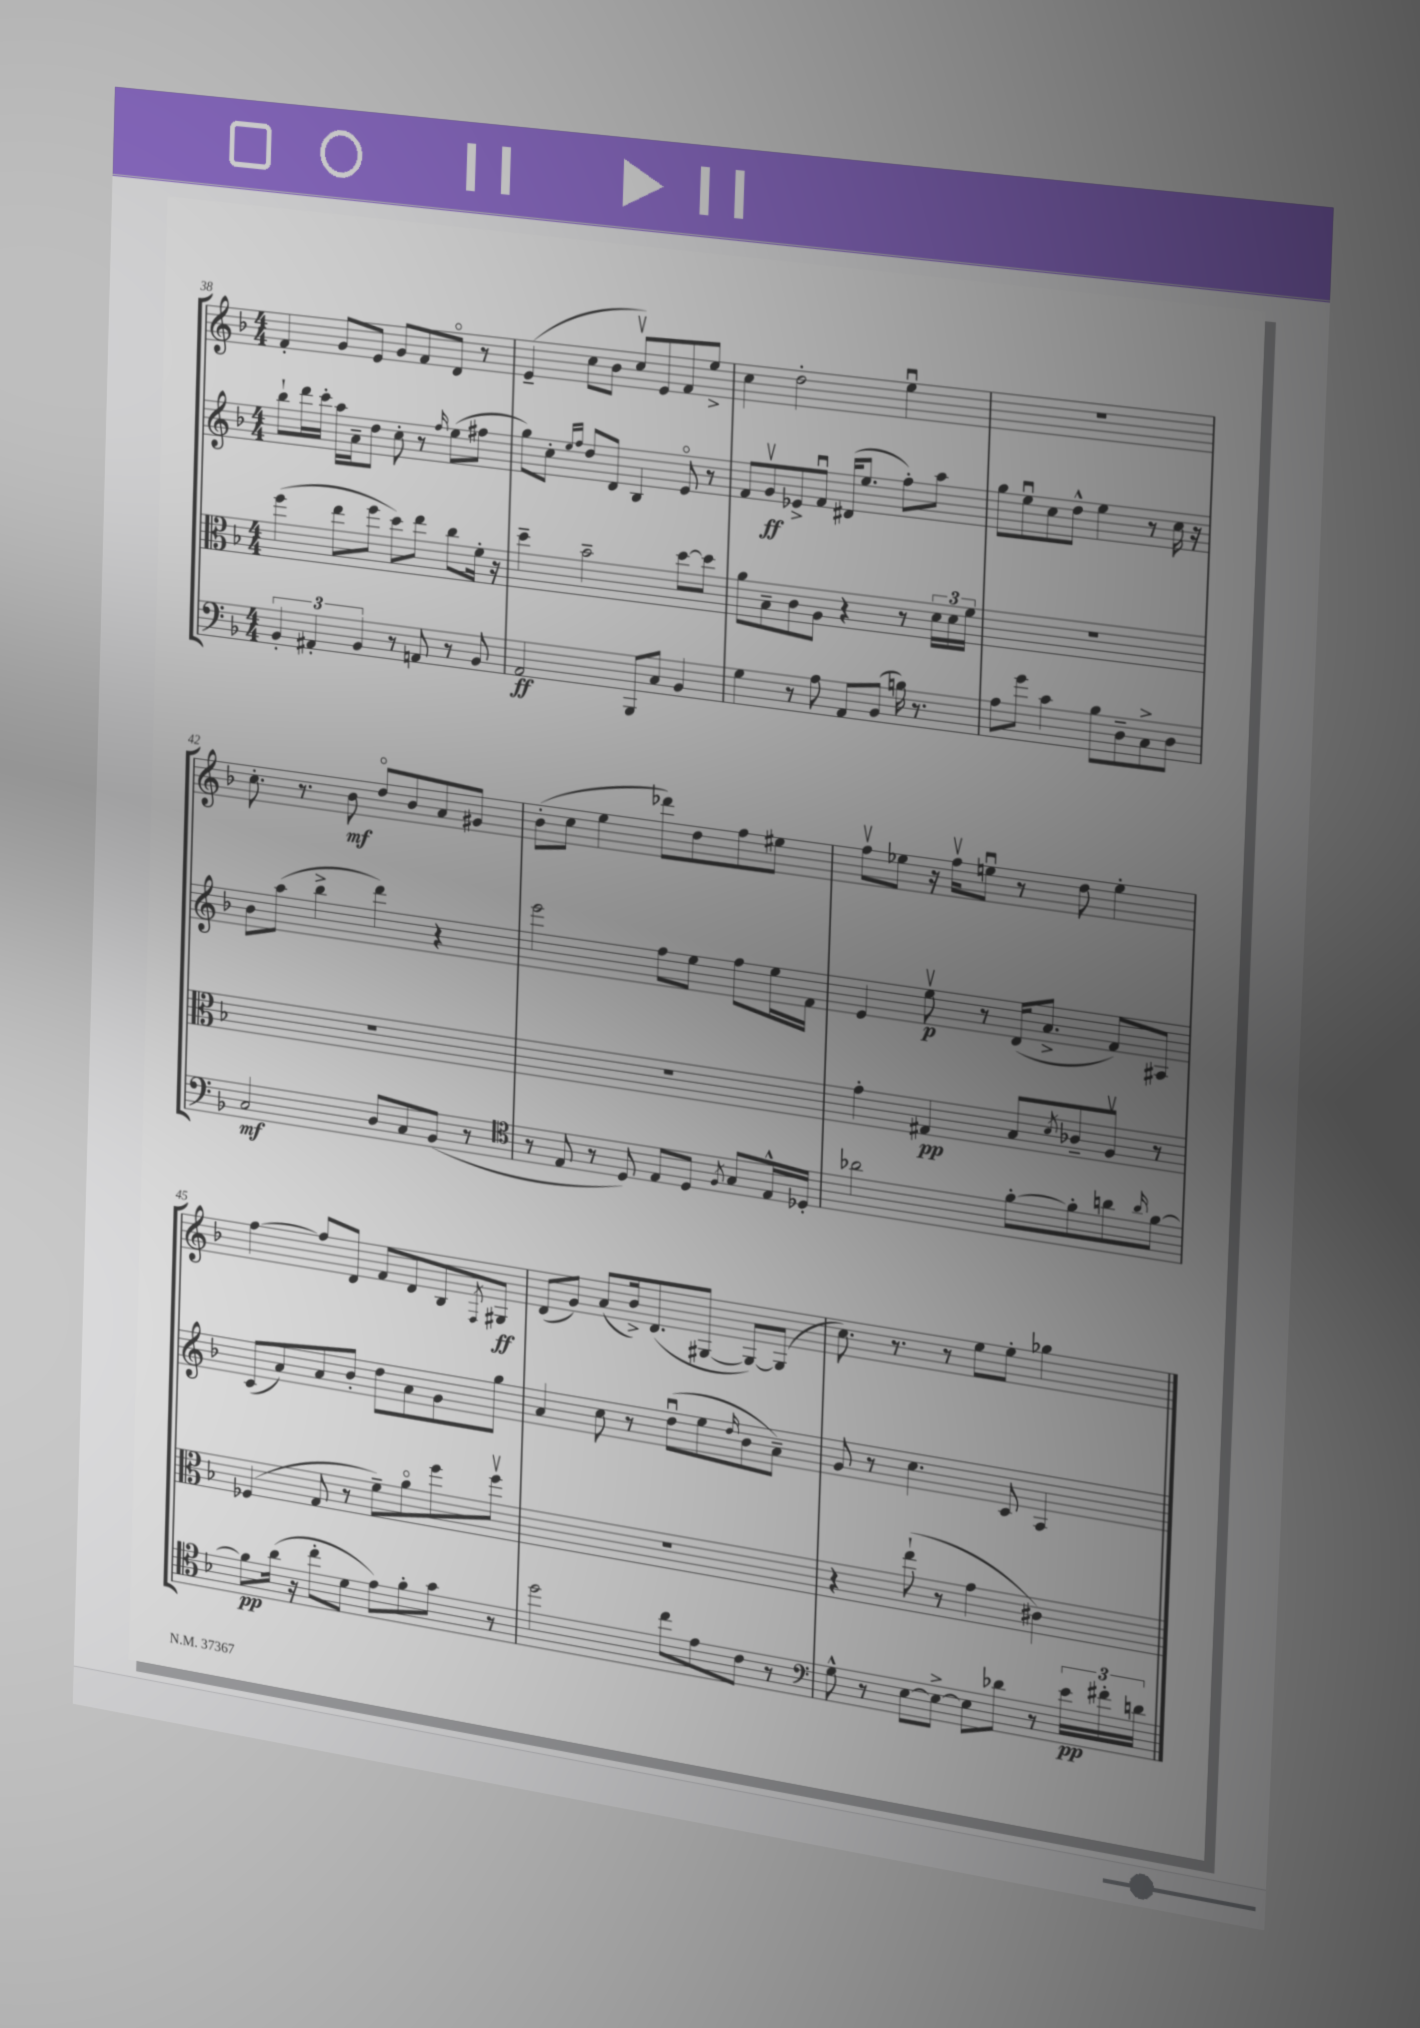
<<
\new StaffGroup <<
\new Staff = "s0" {
    \clef treble \key f \major \numericTimeSignature \time 4/4
    f'4-. g'8 e'8 g'8 f'8 d'8\flageolet r8 |
    e'4--( c''8 bes'8 c''8\upbow) e'8 f'8 e''8-> |
    c''4 d''2-. e''4\downbow |
    R1 |
    c''8.-. r8. bes'8\mf d''8\flageolet bes'8 a'8 gis'8 |
    bes'8-.( c''8 e''4 des'''8) d''8 f''8 eis''8 |
    f''8\upbow ees''8 r16 f''16\upbow e''8\downbow r8 d''8 e''4-. |
    f''4~ f''8 d'8 f'8 d'8 bes8 \acciaccatura { f8 } gis8\ff |
    d'8( g'8) a'8( bes'16->) d'8.( gis8~ gis8~) gis8( |
    c''8.) r8. r8 e''8 e''8-. ges''4 \bar "|." |
}
\new Staff = "s1" {
    \clef treble \key f \major \numericTimeSignature \time 4/4
    bes''8-! d'''16 c'''16-. a''16 a'16-- d''8 c''8-. r8 \grace { f''16 } e''8( fis''8 |
    g''8) c''8-. \grace { e''16 f''16 } d''8 d'8 bes4 e'8\flageolet r8 |
    f'8 g'8\upbow\ff ees'8-> f'8\downbow dis'16( e''8. f''8-.) a''8 |
    g''8 e''8\downbow c''8 d''8-^ e''4 r8 c''16 r16 |
    bes'8 a''8( bes''4-> d'''4) r4 |
    e'''2 f''8 e''8 f''8 e''16 f'16 |
    e'4 e''8\upbow\p r8 d'16( a'8.-> f'8) ais8 |
    c'8( a'8) a'8 bes'8-. d''8 a'8 g'8 g''8 |
    a'4 c''8 r8 d''8\downbow( e''8 \grace { d''16 } bes'8 a'8--) |
    g'8 r8 c''4. c'8 a4 \bar "|." |
}
\new Staff = "s2" {
    \clef alto \key f \major \numericTimeSignature \time 4/4
    f''4( e''8 f''8 d''8) e''8 c''8 f'16-. r16 |
    d''4-- bes'2-- d''8~ d''8 |
    a'8 bes8-- c'8 a8 r4 r8 \tuplet 3/2 { d'16 d'16 f'16 } |
    R1 |
    R1 |
    R1 |
    g'4-. gis4\pp bes8 \acciaccatura { d'8 } ces'8-- a8\upbow r8 |
    fes4( g8 r8 f'8--) a'8\flageolet f''8 f''8\upbow |
    r1 |
    r4 e''8-!( r8 g'4 cis'4) \bar "|." |
}
\new Staff = "s3" {
    \clef bass \key f \major \numericTimeSignature \time 4/4
    \tuplet 3/2 { bes,4-. ais,4-. bes,4 } r8 a,8 r8 bes,8 |
    a,2\ff bes,,8 c8 bes,4 |
    g4 r8 a8 a,8 bes,8( b16) r8. |
    a8 g'8 c'4 bes8 d8-- c8-> d8 |
    c2\mf d8 c8 bes,8( r8 |
    \clef tenor r8 e8 r8 d8) e8 d8 \acciaccatura { f8 } g8 e16-^ des16-. |
    aes'2 f'8~-. f'8-. a'8 \grace { a'16 } f'8~ |
    f'8\pp a'16( r16 c''8-. d'8 e'8) f'8-. g'8 r8 |
    d''2 c''8 e'8 c'8 r8 |
    \clef bass g8-^ r8 e8~ e8~-> e8 des'8 r8 \tuplet 3/2 { e'16\pp fis'16-. d'16 } \bar "|." |
}
>>
>>
\layout { \context { \Score currentBarNumber = #38 } }
